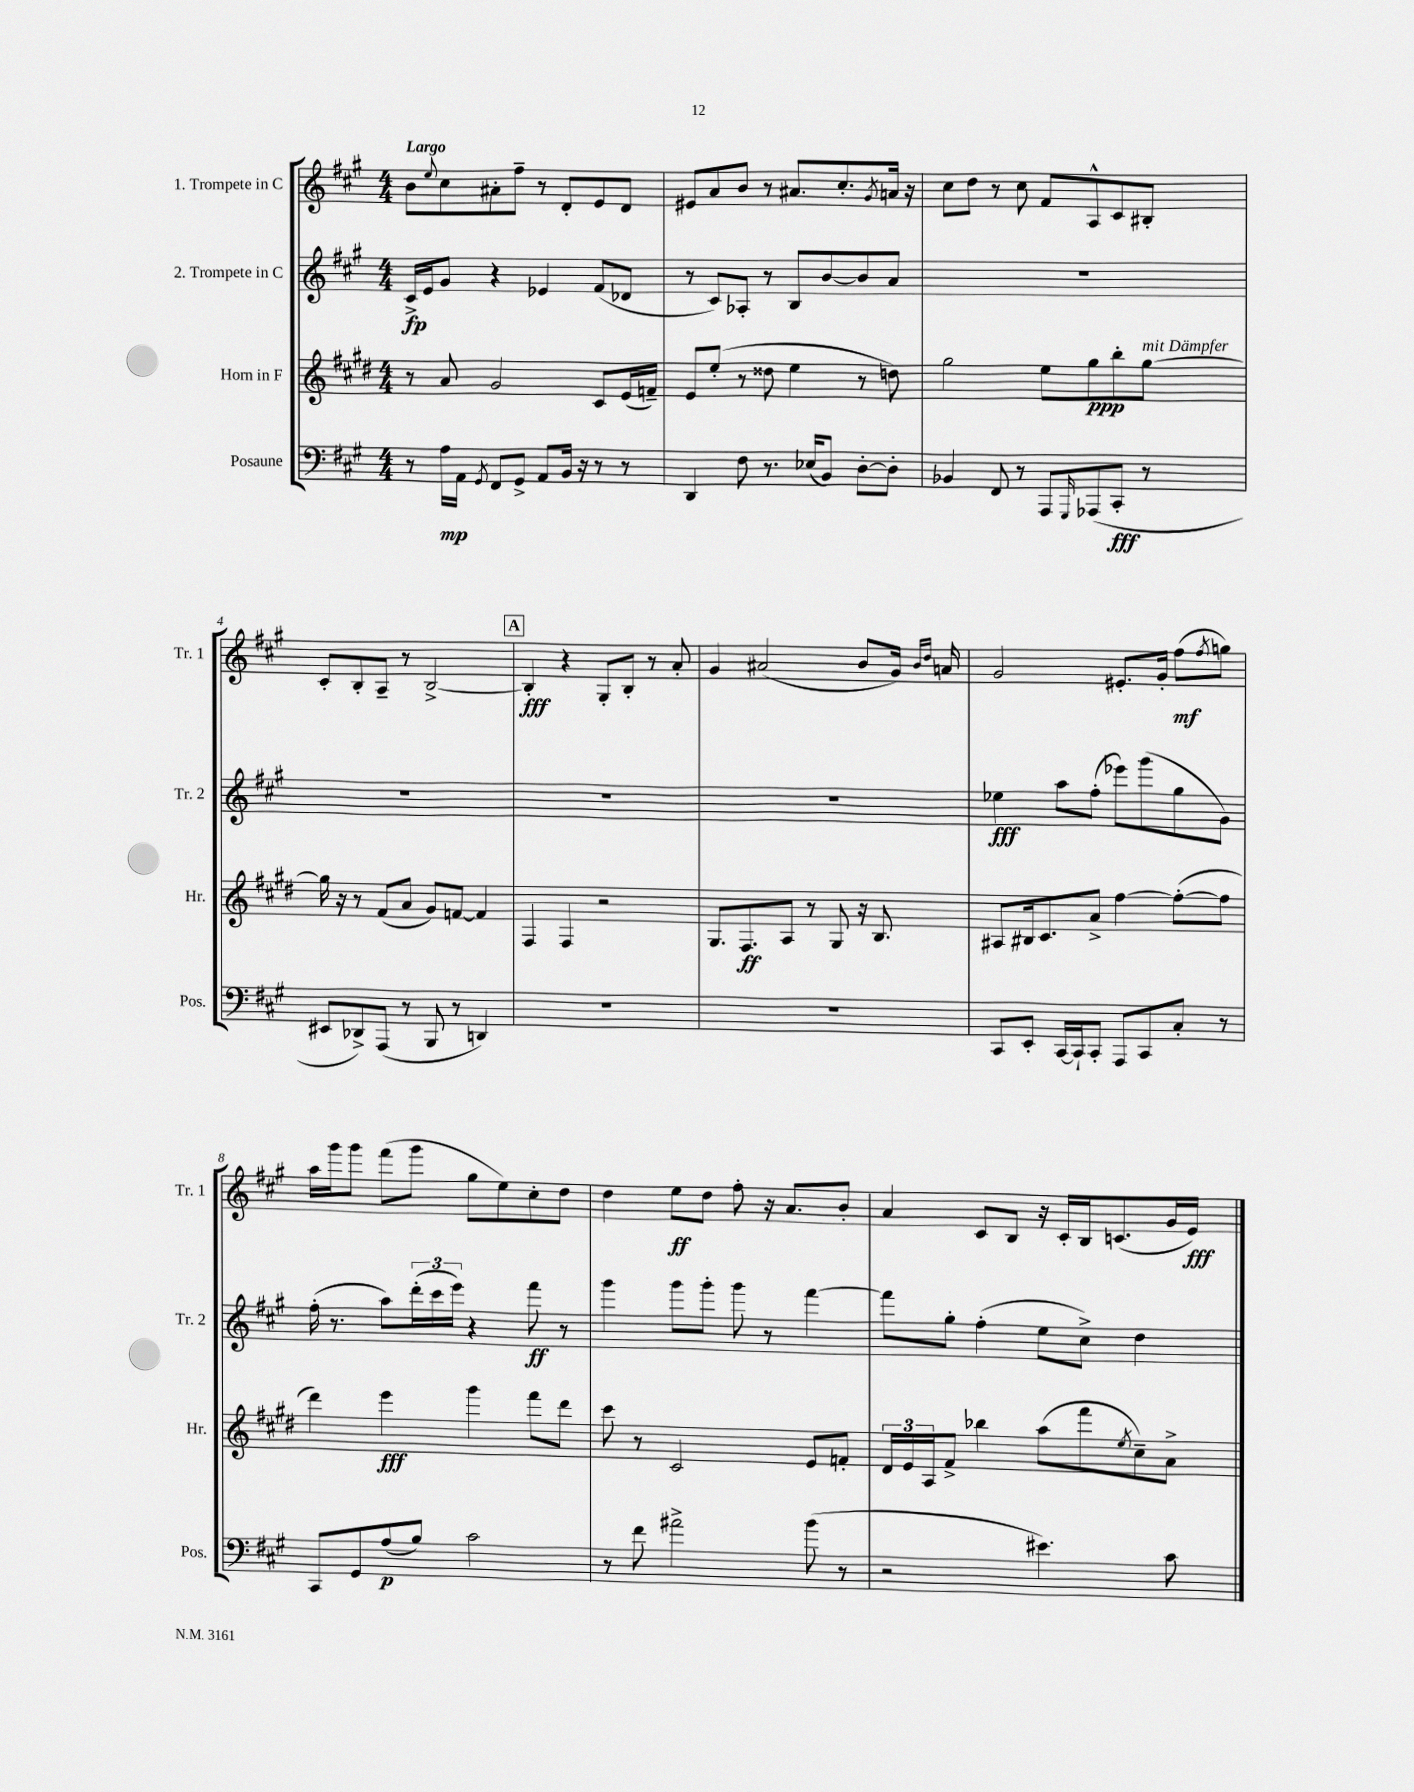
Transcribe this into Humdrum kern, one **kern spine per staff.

**kern	**kern	**kern	**kern
*staff4	*staff3	*staff2	*staff1
*clefF4	*clefG2	*clefG2	*clefG2
*k[f#c#g#]	*k[f#c#g#d#]	*k[f#c#g#]	*k[f#c#g#]
*M4/4	*M4/4	*M4/4	*M4/4
8r	8r	16c#^	8b
.	.	16e	.
.	.	.	8qqee
16A	8a	8g#	8cc#
16AA	.	.	.
8qGG#	.	.	.
8FF#	2g#	4r	8a#'
8GG#^	.	.	8ff#~
8AA	.	4e-	8r
16BB	.	.	8d'
16r	.	.	.
8r	8c#	(8f#	8e
8r	(16e	8d-	8d
.	16f~)	.	.
=	=	=	=
4DD	8e	8r	8e#
.	(8ee'	8c#)	8a
8F#	8r	8A-'	8b
8.r	8dd##	8r	8r
.	4ee	8B	8.a#
(16E-	.	.	.
8BB)	.	[8b	.
.	.	.	8.cc#'
[8D'	8r	8b]	.
.	.	.	8qg#
8D']	8dd)	8a	16a
.	.	.	16r
=	=	=	=
4BB-	2gg#	1r	8cc#
.	.	.	8dd
8FF#	.	.	8r
8r	.	.	8cc#
8AAA	8ee	.	8f#
16qqGGG#	.	.	.
(8AAA-	8gg#	.	8A^^
8CC#'	8bb'	.	8c#
8r	[8gg#	.	8B#'
=	=	=	=
8EE#	16gg#]	1r	8c#'
.	16r	.	.
8DD-^)	8r	.	8B'
(8AAA	(8f#	.	8A~
8r	8a	.	8r
8BBB	8g#)	.	[2B^
8r	[8f	.	.
4DD)	4f]	.	.
=	=	=	=
1r	4F#	1r	4B']
.	4F#	.	4r
.	2r	.	8G#'
.	.	.	8B'
.	.	.	8r
.	.	.	8a'
=	=	=	=
1r	8.G#	1r	4g#
.	8.F#	.	.
.	.	.	(2a#
.	8A	.	.
.	8r	.	.
.	8G#	.	.
.	16r	.	8b
.	8.B	.	.
.	.	.	16g#)
.	.	.	16qqb
.	.	.	16qqdd
.	.	.	16a
=	=	=	=
8CC#	8A#	4ee-	2g#
8EE'	16B#	.	.
.	8.c#	.	.
[16CC#	.	8aa	.
16CC#`]	.	.	.
8CC#'	8a^	(8ff#'	.
8AAA	[4ff#	8eee-)	8.e#'
8CC#	.	(8ggg#	.
.	.	.	16g#'
8C#'	(8ff#'_	8gg#	(8ff#
.	.	.	8qff#
8r	8ff#]	8g#)	8gg)
=	=	=	=
8CC#	4ddd#)	(16ff#'	16aa
.	.	8.r	16ggg#
8GG#	.	.	8ggg#
(8A	4eee	8aa)	(8fff#
8B)	.	(24ddd'	8ggg#
.	.	24ccc#	.
.	.	24eee)	.
2c#	4ggg#	4r	8gg#
.	.	.	8ee)
.	8fff#	8fff#	8cc#'
.	8ddd#	8r	8dd
=	=	=	=
8r	8ccc#	4ggg#	4dd
8f#	8r	.	.
2a#^	2c#	8ggg#	8ee
.	.	8ggg#'	8dd
.	.	8ggg#	8ff#'
.	.	8r	16r
.	.	.	8.a
(8b	8e	[4fff#	.
8r	8f'	.	8b'
=	=	=	=
2r	24d#	8fff#]	4a
.	24e	.	.
.	24A	.	.
.	8f#^	8gg#'	.
.	4bb-	(4ff#'	8c#
.	.	.	8B
4.e#)	(8aa	8ee	16r
.	.	.	16c#'
.	8fff#	8cc#^)	16B
.	.	.	(8.c
.	8qee	.	.
.	8cc#~)	4dd	.
8c#	8a^	.	16g#
.	.	.	16e)
==	==	==	==
*-	*-	*-	*-
